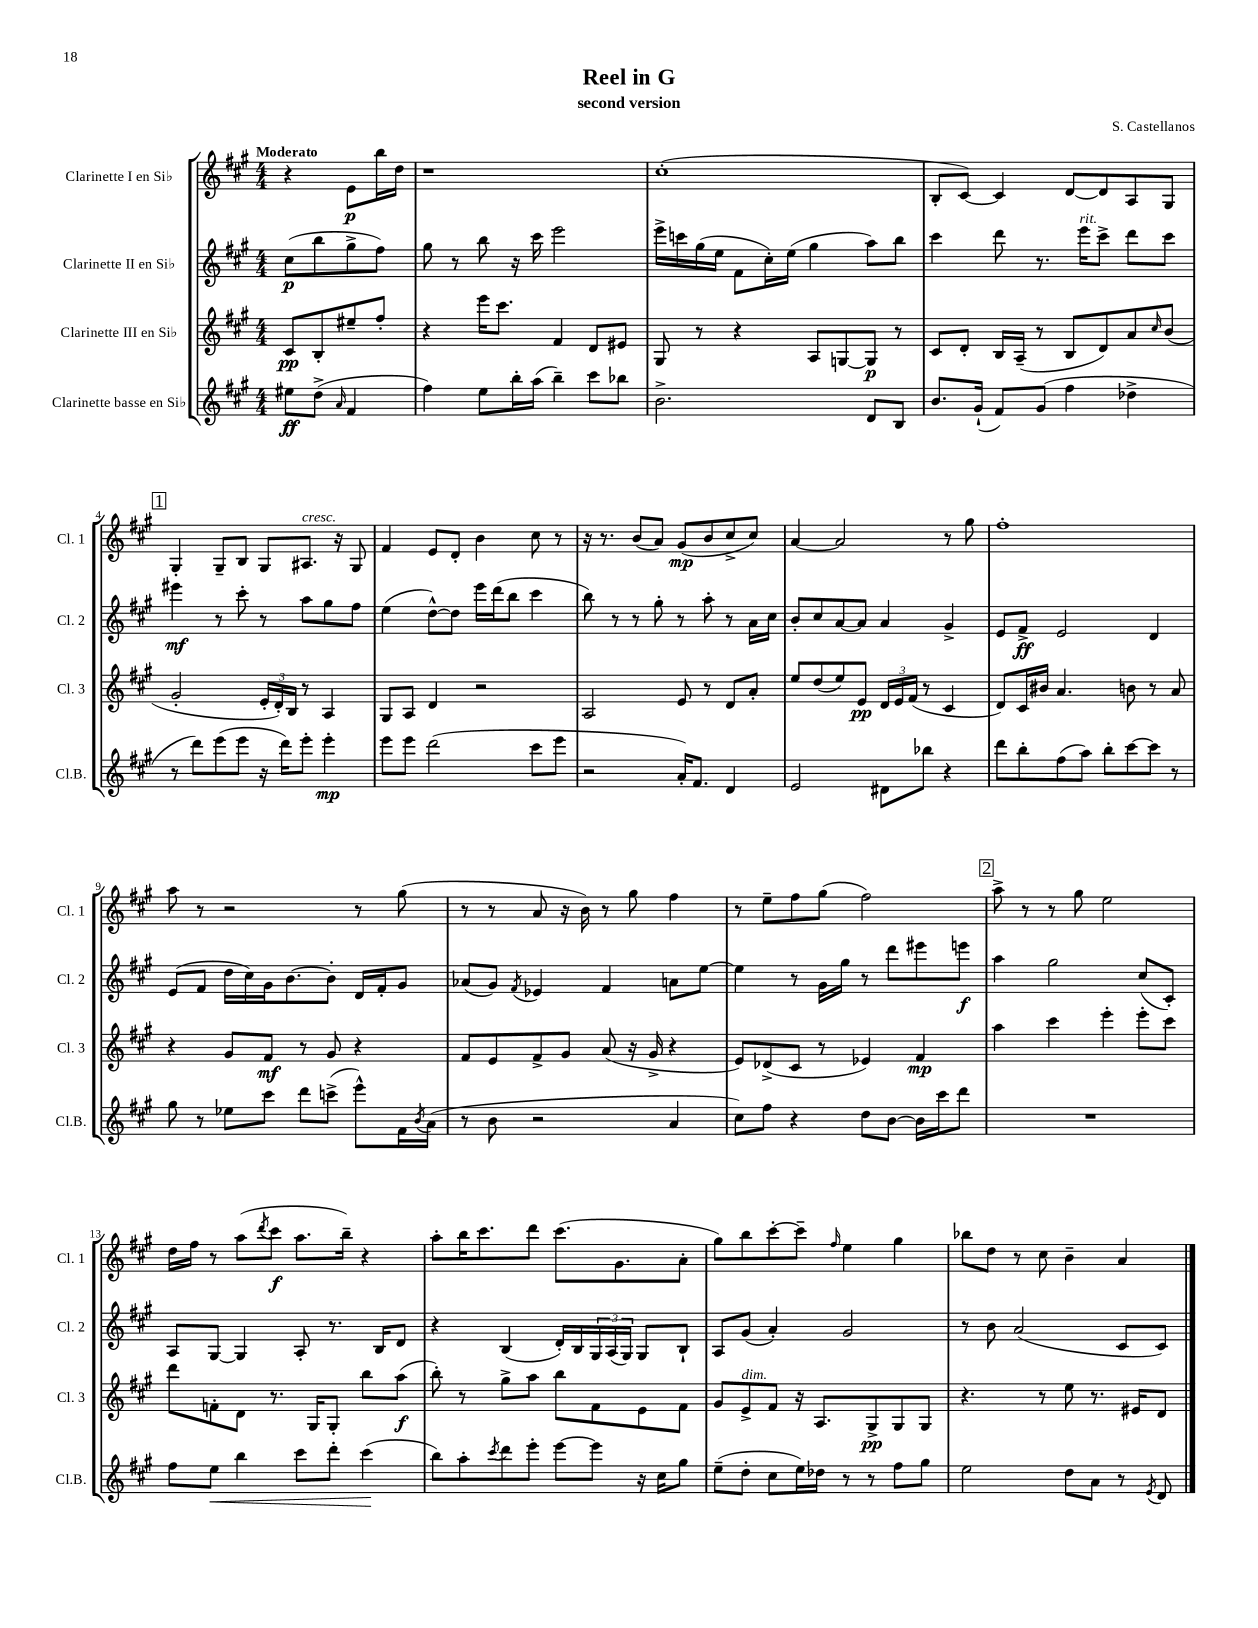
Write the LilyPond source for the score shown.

\header { title = "Reel in G" composer = "S. Castellanos" subtitle = "second version" }
<<
\new StaffGroup <<
\new Staff = "s0" \with { instrumentName = "Clarinette I en Sib" shortInstrumentName = "Cl. 1" } {
    \clef treble \key a \major \numericTimeSignature \time 4/4 \partial 2 \tempo "Moderato"
    r4 e'8\p b''16 d''16 |
    r1 |
    cis''1-.( |
    b8-. cis'8~) cis'4 d'8~ d'8 a8 gis8 |
    \mark \markup { \box "1" } gis4-. gis8-- b8 gis8 ais8.^\markup { \italic "cresc." } r16 gis8 |
    fis'4 e'8 d'8-. b'4 cis''8 r8 |
    r16 r8. b'8( a'8) gis'8\mp( b'8 cis''8-> cis''8) |
    a'4~ a'2 r8 gis''8 |
    fis''1-. |
    a''8 r8 r2 r8 gis''8( |
    r8 r8 a'8 r16 b'16) r8 gis''8 fis''4 |
    r8 e''8-- fis''8 gis''8( fis''2) |
    \mark \markup { \box "2" } a''8-> r8 r8 gis''8 e''2 |
    d''16 fis''16 r8 a''8( \acciaccatura { d'''8 } cis'''8\f a''8. b''16--) r4 |
    a''8-. b''16 cis'''8. d'''8 cis'''8.( gis'8. a'8-. |
    gis''8) b''8 cis'''8~-. cis'''8-- \grace { fis''16 } e''4 gis''4 |
    bes''8 d''8 r8 cis''8 b'4-- a'4 \bar "|." |
}
\new Staff = "s1" \with { instrumentName = "Clarinette II en Sib" shortInstrumentName = "Cl. 2" } {
    \clef treble \key a \major \numericTimeSignature \time 4/4 \partial 2
    cis''8\p( b''8 gis''8-> fis''8) |
    gis''8 r8 b''8 r16 cis'''16 e'''2 |
    e'''16-> c'''16 gis''16( e''16 fis'8 cis''16-.) e''16( gis''4 a''8) b''8 |
    cis'''4 d'''8 r8. e'''16^\markup { \italic "rit." } cis'''8-> d'''8 cis'''8 |
    \mark \markup { \box "1" } eis'''4\mf r8 cis'''8-. r8 a''8 gis''8 fis''8 |
    e''4( d''8~-^) d''8 e'''16 d'''16( b''8 cis'''4 |
    b''8) r8 r8 gis''8-. r8 a''8-. r8 a'16 cis''16 |
    b'8-. cis''8 a'8~ a'8 a'4 gis'4-> |
    e'8 fis'8->\ff e'2 d'4 |
    e'8( fis'8 d''16 cis''16) gis'16 b'8.~ b'8-. d'16 fis'16-. gis'8 |
    aes'8( gis'8) \acciaccatura { fis'8 } ees'4 fis'4 a'8 e''8~ |
    e''4 r8 gis'16 gis''16 r8 d'''8 eis'''8 e'''8\f |
    \mark \markup { \box "2" } a''4 gis''2 cis''8( cis'8-.) |
    a8 gis8~ gis4 a8-. r8. b16 d'8 |
    r4 b4( d'16-.) b16 \tuplet 3/2 { gis16 a16( gis16) } gis8 b8-! |
    a8 gis'8( a'4-.) gis'2 |
    r8 b'8 a'2( cis'8 cis'8) \bar "|." |
}
\new Staff = "s2" \with { instrumentName = "Clarinette III en Sib" shortInstrumentName = "Cl. 3" } {
    \clef treble \key a \major \numericTimeSignature \time 4/4 \partial 2
    cis'8\pp b8-. eis''8-- fis''8-. |
    r4 e'''16 cis'''8. fis'4 d'8 eis'8 |
    gis8 r8 r4 a8 g8~ g8\p r8 |
    cis'8 d'8-. b16 a16--( r8 b8 d'8) a'8 \grace { cis''16 } b'8( |
    \mark \markup { \box "1" } gis'2-. \tuplet 3/2 { e'16-. d'16-.) b16 } r8 a4 |
    gis8 a8 d'4 r2 |
    a2 e'8 r8 d'8 a'8-. |
    e''8 d''8( e''8) e'8\pp \tuplet 3/2 { d'16 e'16 fis'16( } r8 cis'4 |
    d'8) cis'16 bis'16 a'4. b'8 r8 a'8 |
    r4 gis'8 fis'8\mf r8 gis'8 r4 |
    fis'8 e'8 fis'8-> gis'8 a'8( r16 gis'16-> r4 |
    e'8) des'8->( cis'8 r8 ees'4) fis'4\mp |
    \mark \markup { \box "2" } a''4 cis'''4 e'''4-. e'''8-. cis'''8 |
    d'''8 f'8-. d'8 r8. gis16 gis8-. b''8 a''8\f( |
    b''8-.) r8 gis''8-> a''8 b''8 fis'8 e'8 fis'8 |
    gis'8 e'8->^\markup { \italic "dim." } fis'8 r16 a8. gis8->\pp gis8 gis8 |
    r4. r8 e''8 r8. eis'16 d'8 \bar "|." |
}
\new Staff = "s3" \with { instrumentName = "Clarinette basse en Sib" shortInstrumentName = "Cl.B." } {
    \clef treble \key a \major \numericTimeSignature \time 4/4 \partial 2
    eis''8\ff d''8->( \grace { a'16 } fis'4 |
    fis''4) e''8 b''16-. a''16( b''4--) cis'''8 bes''8 |
    b'2.-> d'8 b8 |
    b'8. gis'16-!( fis'8) gis'8( fis''4 des''4-> |
    \mark \markup { \box "1" } r8 d'''8) e'''8( e'''8 r16 d'''16) e'''8-. e'''4-.\mp |
    e'''8 e'''8 d'''2( cis'''8 e'''8 |
    r2 a'16-.) fis'8. d'4 |
    e'2 dis'8 bes''8 r4 |
    d'''8 b''8-. fis''8( a''8) b''8-. cis'''8~ cis'''8 r8 |
    gis''8 r8 ees''8 cis'''8 d'''8 c'''8->( e'''8-^) fis'16 \acciaccatura { b'8 } a'16( |
    r8 b'8 r2 a'4 |
    cis''8) fis''8 r4 d''8 b'8~ b'16 cis'''16 d'''8 |
    \mark \markup { \box "2" } R1 |
    fis''8 e''8\< b''4 cis'''8 d'''8-. cis'''4\!( |
    b''8) a''8-. \acciaccatura { cis'''8 } d'''8 e'''8-. e'''8~ e'''8 r16 cis''16 gis''8 |
    e''8--( d''8-. cis''8 e''16) des''16 r8 r8 fis''8 gis''8 |
    e''2 d''8 a'8 r8 \acciaccatura { e'8 } d'8 \bar "|." |
}
>>
>>
